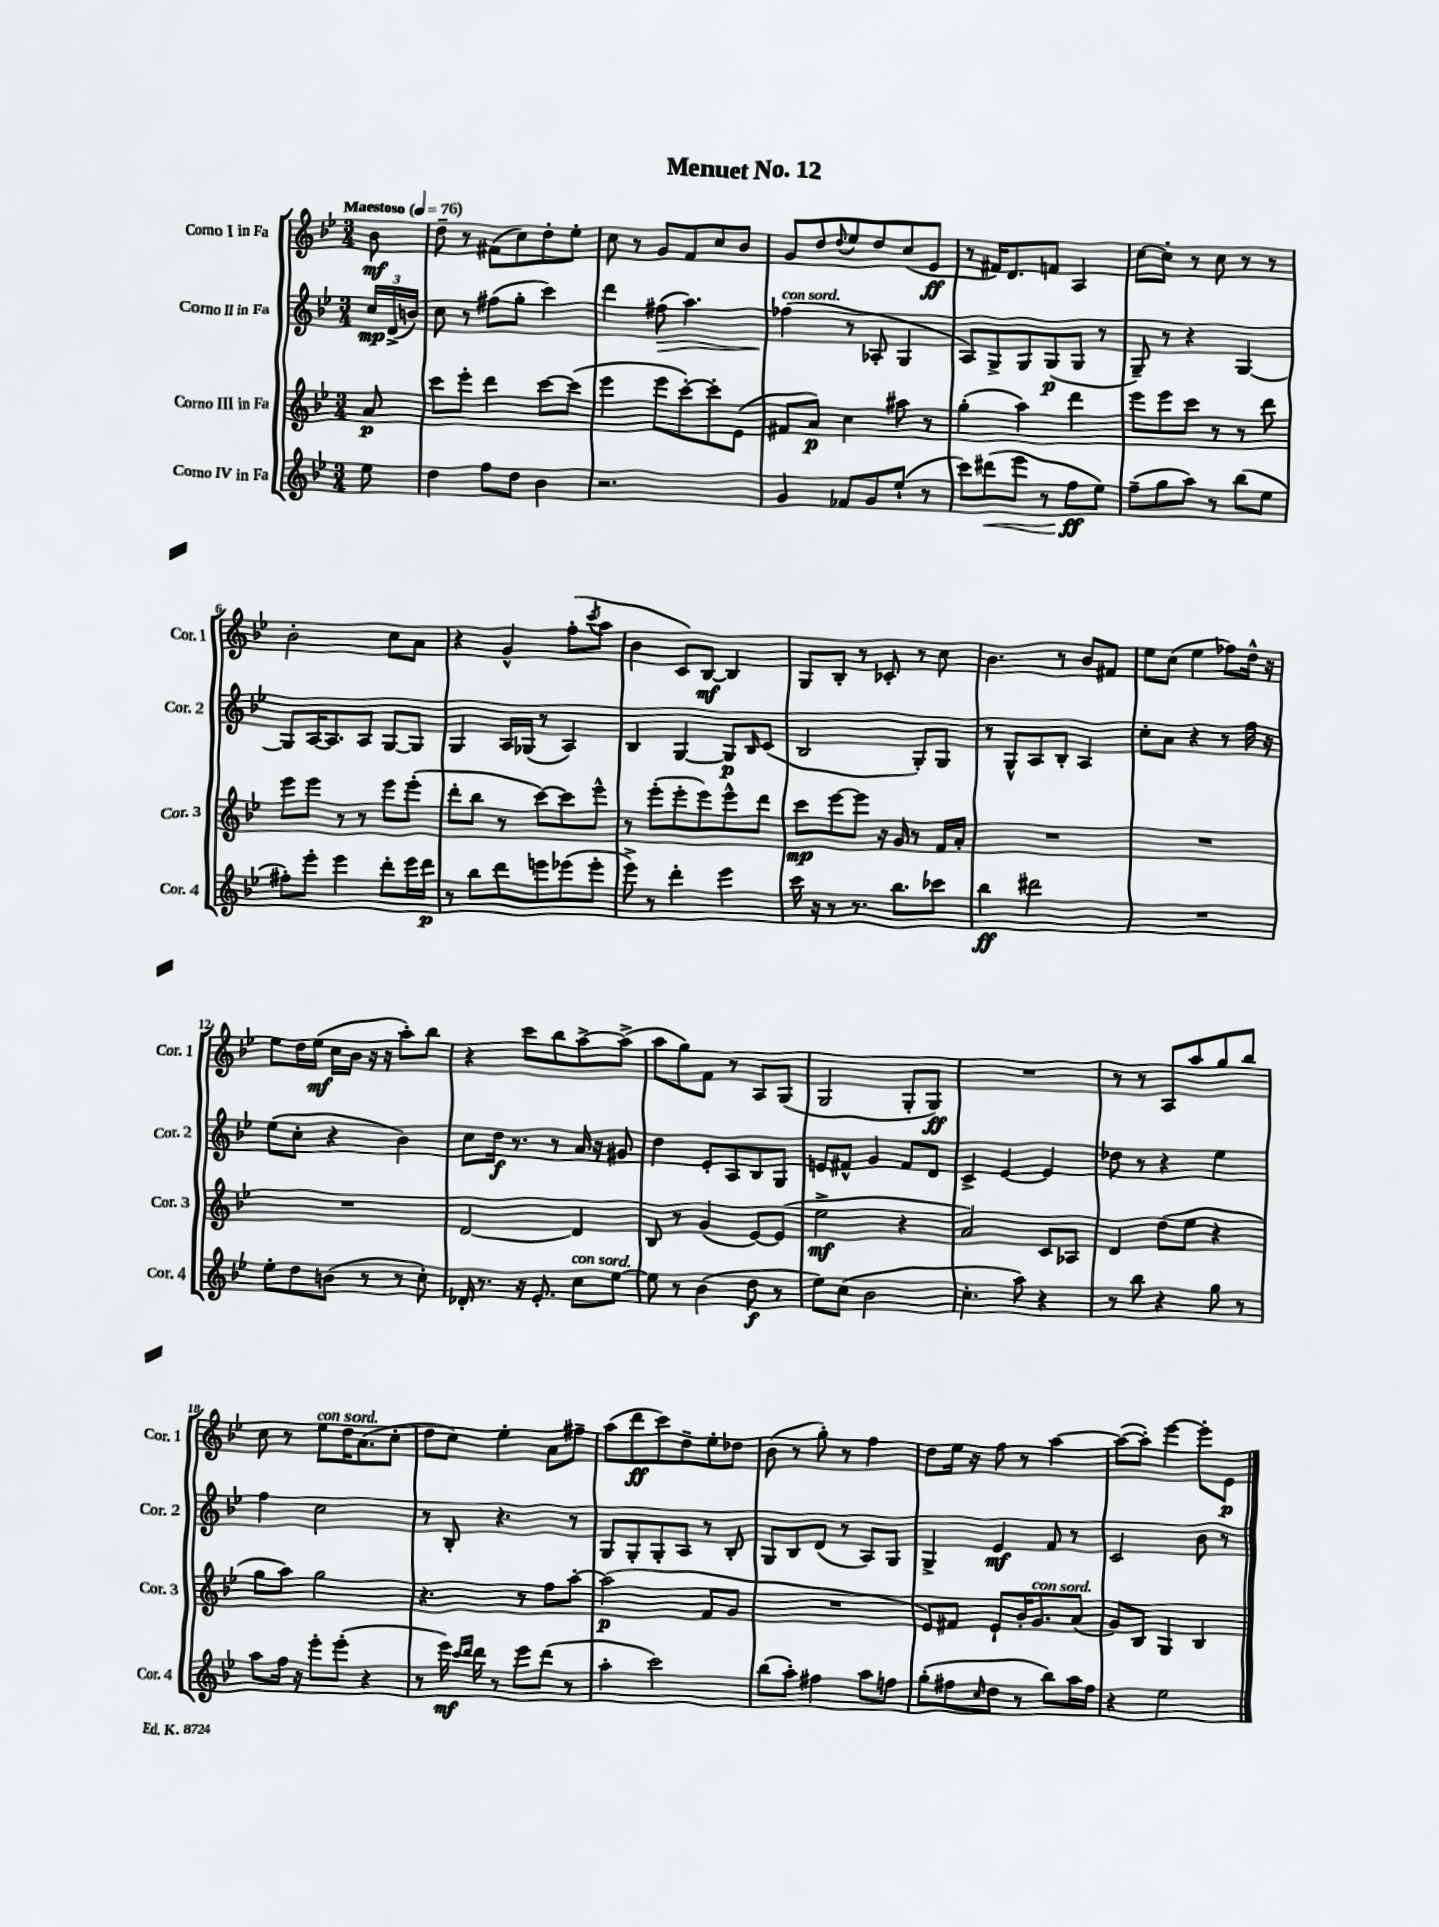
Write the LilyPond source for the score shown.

\header { title = "Menuet No. 12" }
<<
\new StaffGroup <<
\new Staff = "s0" \with { instrumentName = "Corno I in Fa" shortInstrumentName = "Cor. 1" } {
    \clef treble \key bes \major \numericTimeSignature \time 3/4 \partial 8 \tempo "Maestoso" 4 = 76
    bes'8\mf |
    d''8-- r8 fis'8( c''8) d''8-. ees''8-. |
    c''8 r8 g'8 f'8 c''8 bes'8 |
    g'8 d''8 \appoggiatura { d''8 } ees''8 d''8 c''8( ees'8\ff |
    r8 fis'16) d'8. f'8 a4 |
    c''8~ c''8-. r8 c''8 r8 r8 |
    bes'2-. c''8 a'8 |
    r4 g'4-^ f''8-.( \acciaccatura { c'''8 } a''8 |
    bes'4 c'8) bes8~\mf bes4 |
    g8 bes8-. r8 ces'8-. r8 c''8 |
    bes'4. r8 bes'8 fis'8 |
    ees''8 c''8( ees''4 fes''8) d''16-^ r16 |
    ees''8 d''16 ees''16\mf( c''16 bes'16 r16 r16 a''8-.) bes''8 |
    r4 c'''8 bes''8 a''8~-> a''8->( |
    a''8 g''8) f'8 r8 a8 g8( |
    g2 g8-. g8\ff) |
    R2. |
    r8 r8 a8 a''8 g''8 bes''8 |
    c''8 r8 ees''8^\markup { \italic "con sord." } d''16 a'8.( c''8-. |
    d''8 c''8) ees''4-. a'8 fis''8-- |
    a''8( d'''8\ff c'''8) d''8-- ees''8-. des''8 |
    bes'8( r8 g''8-.) r8 f''4 |
    d''8 ees''16 r16 f''8 r8 a''4~ |
    a''8~( a''8-.) ees'''4~ ees'''8-. ees'8\p \bar "|." |
}
\new Staff = "s1" \with { instrumentName = "Corno II in Fa" shortInstrumentName = "Cor. 2" } {
    \clef treble \key bes \major \numericTimeSignature \time 3/4 \partial 8
    \tuplet 3/2 { c''16\mp d'16->( b'16) } |
    c''8 r8 fis''8( g''8-. c'''4) |
    d'''4 fis''8\>( a''4.) |
    fes''4\!^\markup { \italic "con sord." }( r8 aes8-. g4 |
    a8) g8-> g8 g8\p( g8 r8 |
    g8--) r8 r4 g4~ |
    g8 a16~ a8. a8 g8~ g8 |
    g4 a16 ges16( r8 a4) |
    bes4 g4~ g8\p \grace { bes16 } c'8( |
    bes2 g8-.) g8 |
    r8 g8-^ a8 bes8-. a4 |
    c''8-. a'8 r4 r8 f''16 r16 |
    ees''8( c''8-. r4 bes'4) |
    c''8 d''16\f r8. r8 a'16 r16 gis'8 |
    d''4 ees'8-. a8 bes8 g8 |
    e'8 fis'8-^ g'4 fis'8 d'8 |
    c'4-> ees'4~ ees'4 |
    des''8 r8 r4 ees''4 |
    f''4 c''2 |
    r8 bes8-. r4. r8 |
    g8 g8-. g8-. a8 r8 bes8-. |
    g8 bes8 d'8( r8 a8) g8 |
    g4-> ees'4\mf f'8 r8 |
    c'2 bes'8 r8 \bar "|." |
}
\new Staff = "s2" \with { instrumentName = "Corno III in Fa" shortInstrumentName = "Cor. 3" } {
    \clef treble \key bes \major \numericTimeSignature \time 3/4 \partial 8
    a'8\p |
    c'''8 ees'''8-. d'''4 c'''8~ c'''8( |
    ees'''4 ees'''8 c'''8~-.) c'''8-. ees'8( |
    fis'8 a'8\p) c''4 ais''8 r8 |
    g''4-.( a''4) d'''4 |
    ees'''8 ees'''8 c'''8 r8 r8 d'''8 |
    ees'''8 ees'''8 r8 r8 ees'''8 ees'''8-.( |
    d'''8-. bes''8 r8 c'''8~) c'''8 ees'''8-^ |
    r8 ees'''8-.( ees'''8-. ees'''8) ees'''8-^ d'''8 |
    c'''8\mp ees'''8~ ees'''8 r16 g'16 r8 f'16 a'16-. |
    R2. |
    R2. |
    R2. |
    d'2~ d'4 |
    bes8 r8 g'4( ees'8~) ees'8( |
    ees''2->\mf r4 |
    a'2) c'8 aes8 |
    d'4 d''8( ees''8 r4 |
    g''8 a''8) g''2 |
    r4. r8 f''8 a''8~-. |
    a''2\p( f'8 g'8 |
    R2. |
    ees'8) fis'8 ees'8-! bes'16-. g'8.^\markup { \italic "con sord." } a'8( |
    g'8) bes8 g4 bes4 \bar "|." |
}
\new Staff = "s3" \with { instrumentName = "Corno IV in Fa" shortInstrumentName = "Cor. 4" } {
    \clef treble \key bes \major \numericTimeSignature \time 3/4 \partial 8
    ees''8 |
    d''4 f''8 d''8 bes'4 |
    r2. |
    g'4 fes'8 g'8 ees''8-!( r8 |
    c'''8) dis'''8\<( ees'''8 r8 f''8\ff\! ees''8) |
    f''8--( g''8 a''8) r8 bes''8( ees''8 |
    fis''8-.) ees'''8-. ees'''4 d'''8-. ees'''16 d'''16\p |
    r8 bes''8 d'''8 e'''8 ees'''8( ees'''8-. |
    ees'''8->) r8 d'''4-. ees'''4 |
    c'''16 r16 r8 r8. bes''8. ces'''8 |
    bes''4\ff dis'''2 |
    R2. |
    ees''8-. d''8 b'8( r8 r8 c''8-.) |
    des'16-. r8. r16 ees'8.-. c''8^\markup { \italic "con sord." } ees''8~ |
    ees''8 r8 bes'4( d''8\f r8 |
    ees''8) c''8( bes'2 |
    c''4.-. a''8) r4 |
    r8 bes''8 r4 g''8 r8 |
    a''8 f''16 r16 ees'''8-. ees'''8-.( r4 |
    r8 ees'''16\mf) \grace { c'''16 d'''16 } d'''16 r8 ees'''8 d'''8( r8 |
    a''4-. c'''2) |
    bes''8( a''8-.) fis''4 a''8 f''8 |
    g''8-.( fis''8 \grace { c''16 } d''8 r8 bes''8) a''16 fis''16 |
    r4 ees''2 \bar "|." |
}
>>
>>
